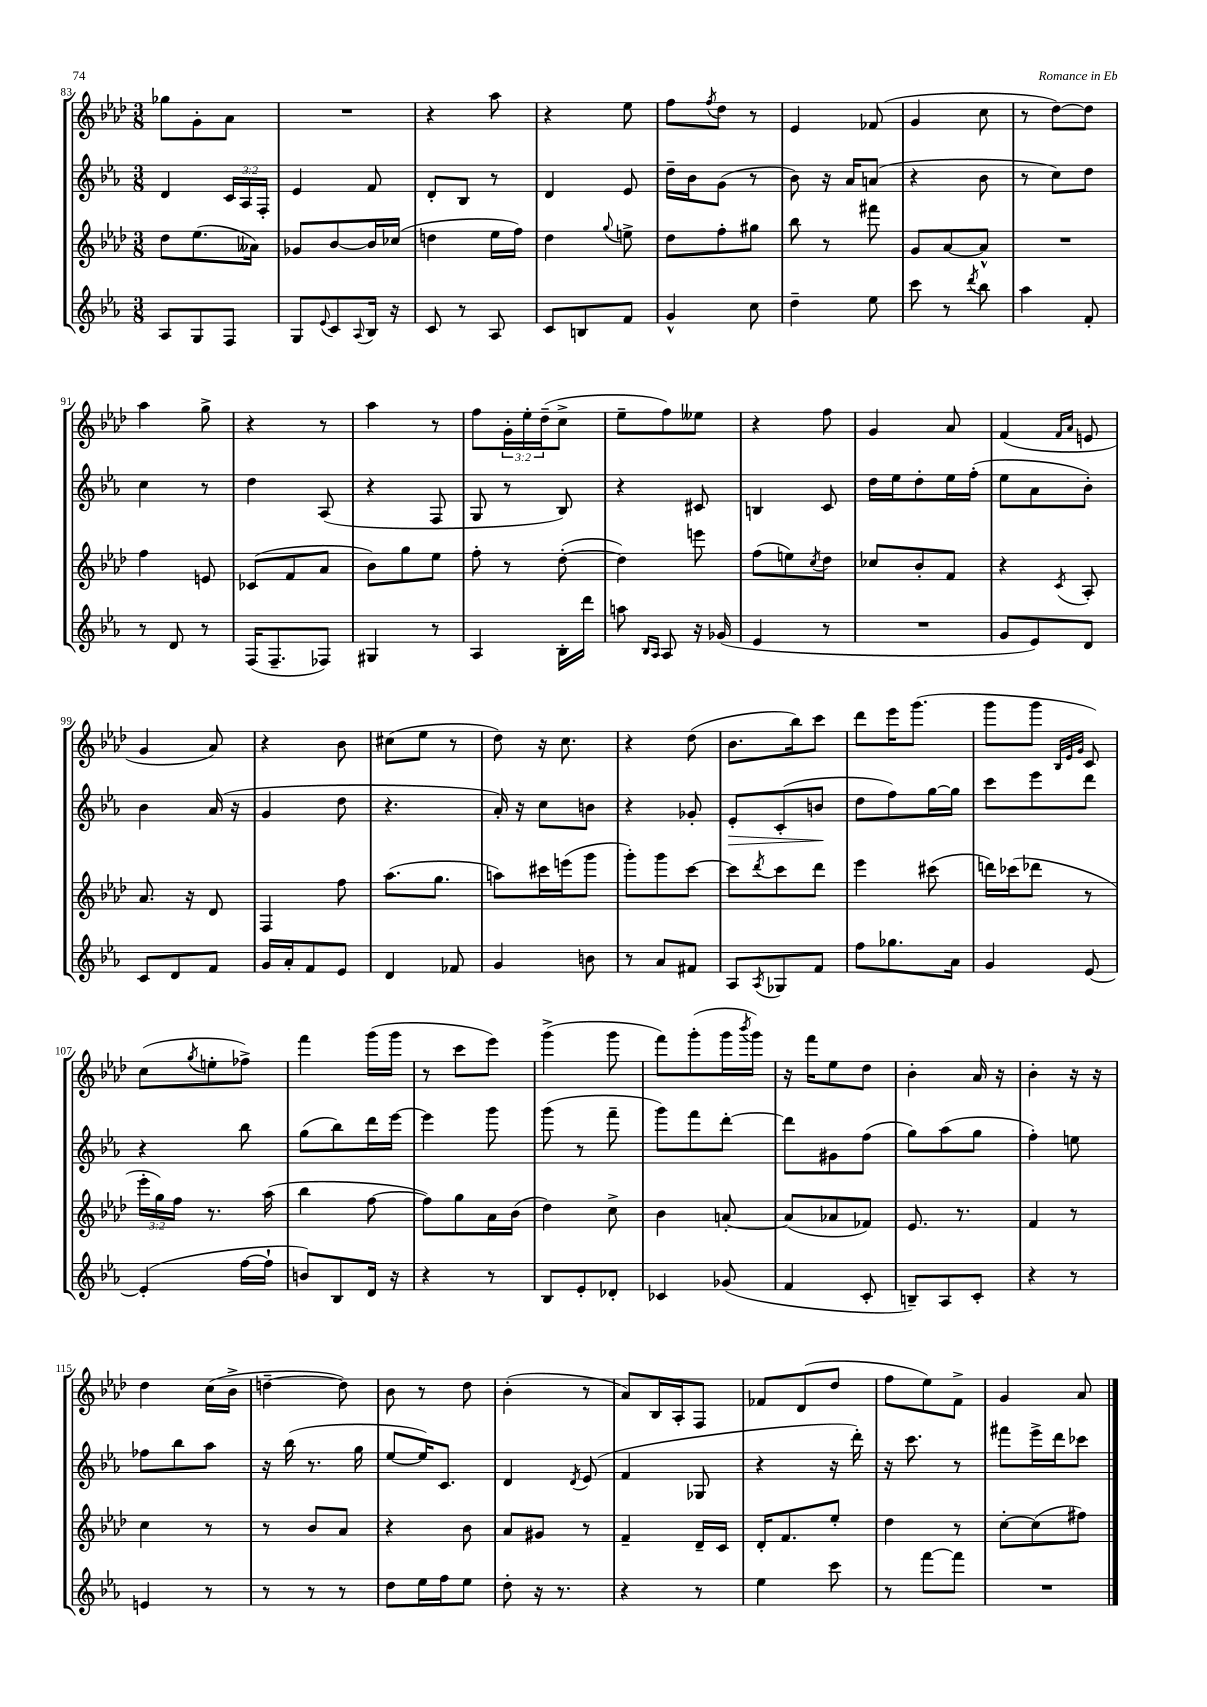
<<
\new StaffGroup <<
\new Staff = "s0" {
    \clef treble \key aes \major \numericTimeSignature \time 3/8 \override Staff.TupletNumber.text = #tuplet-number::calc-fraction-text
    ges''8 g'8-. aes'8 |
    R4. |
    r4 aes''8 |
    r4 ees''8 |
    f''8 \acciaccatura { f''8 } des''8 r8 |
    ees'4 fes'8( |
    g'4 c''8 |
    r8 des''8~) des''8 |
    aes''4 g''8-> |
    r4 r8 |
    aes''4 r8 |
    f''8 \tuplet 3/2 { g'16-. ees''16-. des''16--( } c''8-> |
    ees''8-- f''8) eeses''8 |
    r4 f''8 |
    g'4 aes'8 |
    f'4( \grace { f'16 aes'16 } e'8 |
    g'4 aes'8) |
    r4 bes'8 |
    cis''8( ees''8 r8 |
    des''8) r16 c''8. |
    r4 des''8( |
    bes'8. bes''16) c'''8 |
    des'''8 ees'''16 g'''8.( |
    g'''8 g'''8 \grace { bes32 ees'32 g'32 } c'8) |
    c''8( \acciaccatura { g''8 } e''8-. fes''8->) |
    f'''4 g'''16( g'''16 |
    r8 c'''8 ees'''8) |
    g'''4->( g'''8 |
    f'''8) g'''8-.( g'''16 \acciaccatura { bes'''8 } g'''16) |
    r16 f'''16 ees''8 des''8 |
    bes'4-. aes'16 r16 |
    bes'4-. r16 r16 |
    des''4 c''16( bes'16-> |
    d''4~-- d''8) |
    bes'8 r8 des''8 |
    bes'4-.( r8 |
    aes'8) bes16 aes16-. f8 |
    fes'8 des'8( des''8 |
    f''8 ees''8) f'8-> |
    g'4 aes'8 \bar "|." |
}
\new Staff = "s1" {
    \clef treble \key ees \major \numericTimeSignature \time 3/8 \override Staff.TupletNumber.text = #tuplet-number::calc-fraction-text
    d'4 \tuplet 3/2 { c'16 aes16 f16-. } |
    ees'4 f'8 |
    d'8-. bes8 r8 |
    d'4 ees'8 |
    d''16-- bes'16 g'8( r8 |
    bes'8) r16 aes'16 a'8( |
    r4 bes'8 |
    r8 c''8) d''8 |
    c''4 r8 |
    d''4 aes8( |
    r4 f8 |
    g8 r8 bes8) |
    r4 cis'8 |
    b4 c'8 |
    d''16 ees''16 d''8-. ees''16 f''16-.( |
    ees''8 aes'8 bes'8-.) |
    bes'4 aes'16( r16 |
    g'4 d''8 |
    r4. |
    aes'16-.) r16 c''8 b'8 |
    r4 ges'8-. |
    ees'8-.\> c'8-.( b'8\! |
    d''8 f''8) g''16~ g''16 |
    c'''8 ees'''8 d'''8 |
    r4 bes''8 |
    g''8( bes''8) d'''16 ees'''16~ |
    ees'''4 g'''8 |
    g'''8( r8 f'''8-- |
    g'''8) f'''8 d'''8~-. |
    d'''8 gis'8 f''8( |
    g''8) aes''8( g''8 |
    f''4-.) e''8 |
    fes''8 bes''8 aes''8 |
    r16 bes''16( r8. g''16 |
    ees''8~ ees''16) c'8. |
    d'4 \acciaccatura { d'8 } ees'8( |
    f'4 ges8 |
    r4 r16 d'''16-.) |
    r16 c'''8. r8 |
    fis'''8 ees'''16-> d'''16 ces'''8 \bar "|." |
}
\new Staff = "s2" {
    \clef treble \key aes \major \numericTimeSignature \time 3/8 \override Staff.TupletNumber.text = #tuplet-number::calc-fraction-text
    des''8 ees''8.( aeses'16) |
    ges'8 bes'8~ bes'16 ces''16( |
    d''4 ees''16 f''16) |
    des''4 \appoggiatura { g''8 } e''8-> |
    des''8 f''8-. gis''8 |
    bes''8 r8 fis'''8 |
    g'8 aes'8~ aes'8-^ |
    R4. |
    f''4 e'8 |
    ces'8( f'8 aes'8 |
    bes'8) g''8 ees''8 |
    f''8-. r8 des''8~-.( |
    des''4) e'''8 |
    f''8( e''8) \acciaccatura { c''8 } des''8 |
    ces''8 bes'8-. f'8 |
    r4 \acciaccatura { c'8 } aes8-. |
    aes'8. r16 des'8 |
    f4 f''8 |
    aes''8.( g''8. |
    a''8) cis'''16 e'''16( g'''8 |
    g'''8-.) g'''8 c'''8~ |
    c'''8 \acciaccatura { des'''8 } c'''8 des'''8 |
    ees'''4 cis'''8( |
    d'''16) ces'''16( des'''8 r8 |
    \tuplet 3/2 { ees'''16-. g''16) f''16 } r8. aes''16( |
    bes''4 f''8~ |
    f''8) g''8 aes'16 bes'16( |
    des''4) c''8-> |
    bes'4 a'8~-. |
    a'8( aes'8 fes'8) |
    ees'8. r8. |
    f'4 r8 |
    c''4 r8 |
    r8 bes'8 aes'8 |
    r4 bes'8 |
    aes'8 gis'8 r8 |
    f'4-- des'16-- c'16 |
    des'16-. f'8. ees''8-. |
    des''4 r8 |
    c''8~-. c''8( fis''8) \bar "|." |
}
\new Staff = "s3" {
    \clef treble \key ees \major \numericTimeSignature \time 3/8
    aes8 g8 f8 |
    g8 \appoggiatura { ees'8 } c'8 \appoggiatura { aes8 } bes16 r16 |
    c'8 r8 aes8 |
    c'8 b8 f'8 |
    g'4-^ c''8 |
    d''4-- ees''8 |
    c'''8 r8 \acciaccatura { d'''8 } bes''8 |
    aes''4 f'8-. |
    r8 d'8 r8 |
    f16( f8.-- fes8) |
    gis4 r8 |
    aes4 bes16-. d'''16 |
    a''8 \grace { bes16 aes16 } aes8 r16 ges'16( |
    ees'4 r8 |
    R4. |
    g'8 ees'8) d'8 |
    c'8 d'8 f'8 |
    g'16 aes'16-. f'8 ees'8 |
    d'4 fes'8 |
    g'4 b'8 |
    r8 aes'8 fis'8 |
    aes8 \acciaccatura { aes8 } ges8 f'8 |
    f''8 ges''8. aes'16 |
    g'4 ees'8~ |
    ees'4-.( f''16~ f''16-! |
    b'8) bes8 d'16 r16 |
    r4 r8 |
    bes8 ees'8-. des'8-. |
    ces'4 ges'8( |
    f'4 c'8-. |
    b8--) aes8 c'8-. |
    r4 r8 |
    e'4 r8 |
    r8 r8 r8 |
    d''8 ees''16 f''16 ees''8 |
    d''8-. r16 r8. |
    r4 r8 |
    ees''4 c'''8 |
    r8 f'''8~ f'''8 |
    R4. \bar "|." |
}
>>
>>
\layout { \context { \Score currentBarNumber = #83 } }
